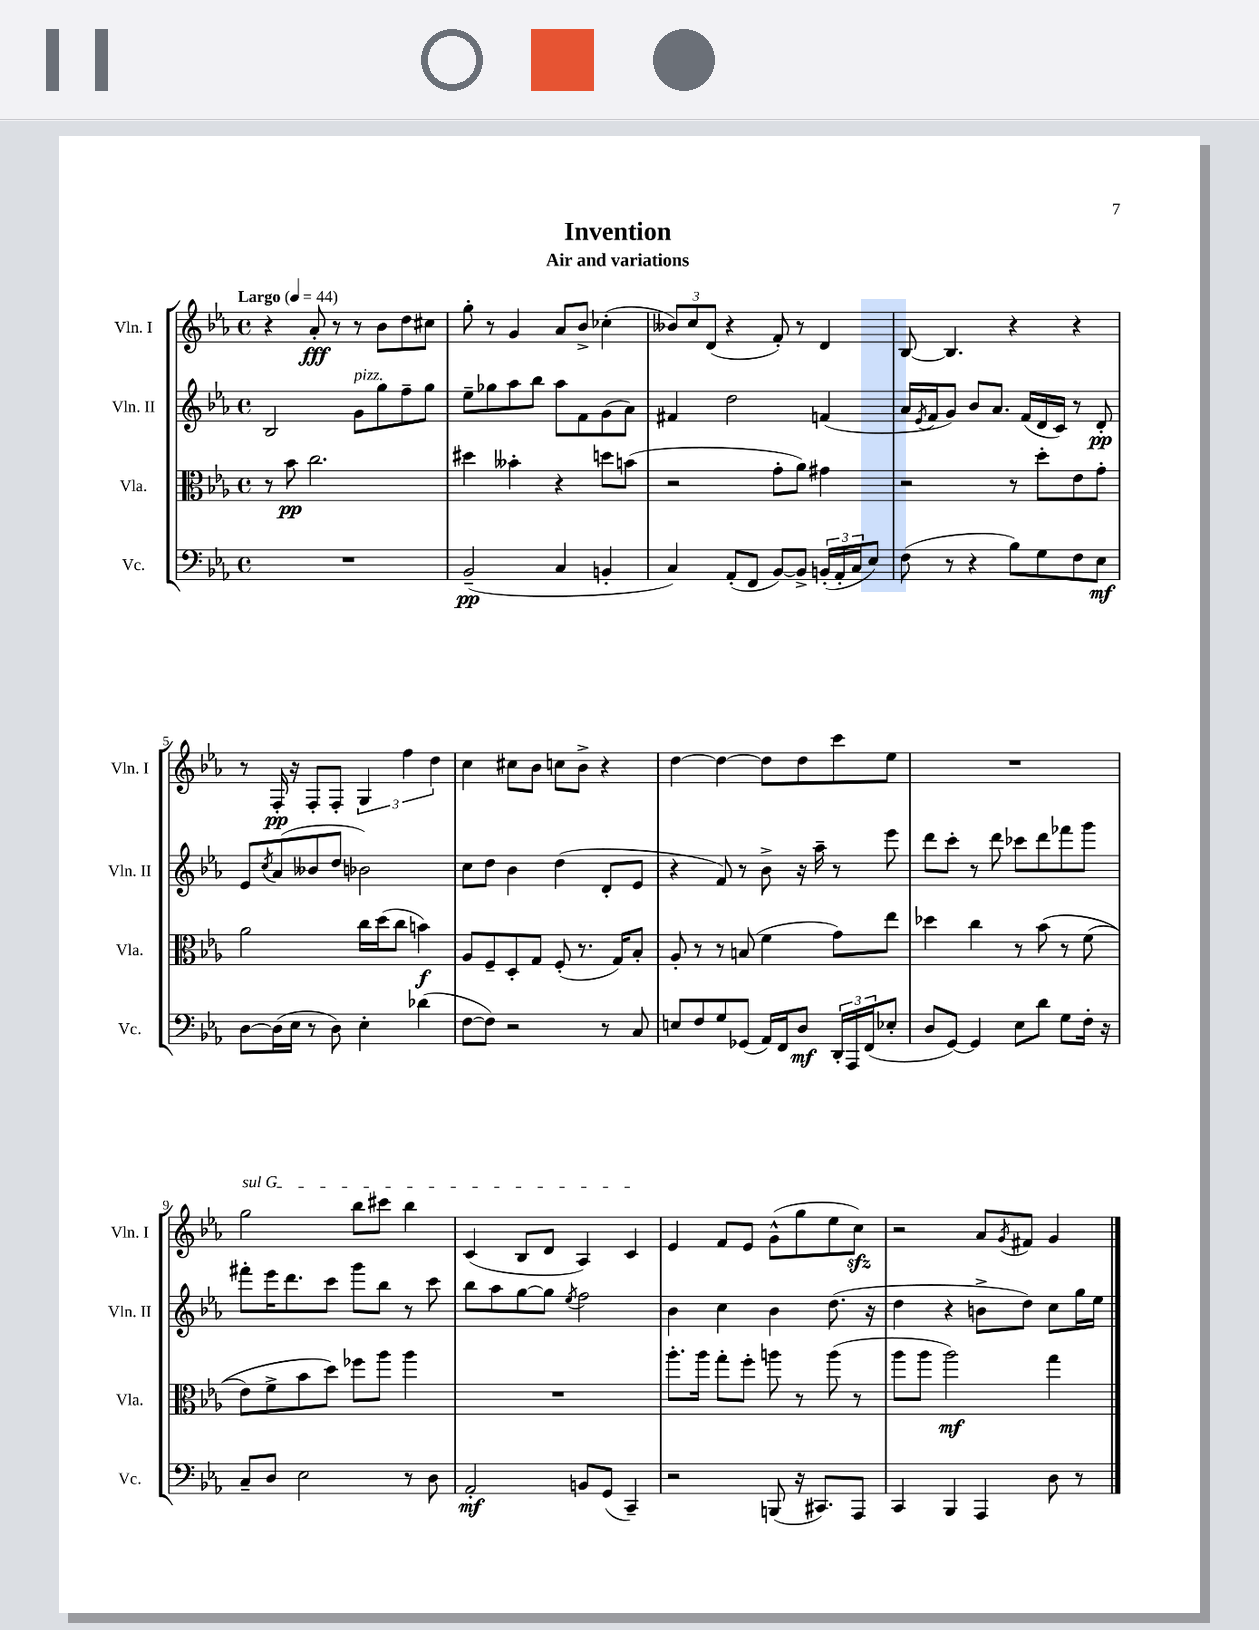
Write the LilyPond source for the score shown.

\header { title = "Invention" subtitle = "Air and variations" }
<<
\new StaffGroup <<
\new Staff = "s0" \with { instrumentName = "Vln. I" shortInstrumentName = "Vln. I" } {
    \clef treble \key ees \major \defaultTimeSignature \time 4/4 \tempo "Largo" 4 = 44
    r4 aes'8-.\fff r8 r8 bes'8 d''8 cis''8 |
    g''8-. r8 g'4 aes'8 bes'8-> ces''4-.( |
    \tuplet 3/2 { beses'8) c''8 d'8( } r4 f'8-.) r8 d'4 |
    bes8~ bes4. r4 r4 |
    r8 f16-.\pp r16 f8-. f8-. \tuplet 3/2 { g4 f''4 d''4 } |
    c''4 cis''8 bes'8 c''8 bes'8-> r4 |
    d''4~ d''4~ d''8 d''8 c'''8 ees''8 |
    R1 |
    \once \override TextSpanner.bound-details.left.text = \markup { \italic "sul G" } g''2\startTextSpan bes''8 cis'''8 bes''4 |
    c'4( bes8 d'8 aes4) c'4\stopTextSpan |
    ees'4 f'8 ees'8 g'8-^( g''8 ees''8 c''8\sfz) |
    r2 aes'8 \acciaccatura { g'8 } fis'8 g'4 \bar "|." |
}
\new Staff = "s1" \with { instrumentName = "Vln. II" shortInstrumentName = "Vln. II" } {
    \clef treble \key ees \major \defaultTimeSignature \time 4/4
    bes2 g'8^\markup { \italic "pizz." } g''8 f''8-- g''8 |
    ees''8-- ges''8 aes''8 bes''8 aes''8 f'8 g'8( aes'8) |
    fis'4 d''2 f'4( |
    aes'16 \acciaccatura { ees'8 } f'16 g'8) bes'8 aes'8. f'16( d'16 c'16) r8 d'8-.\pp |
    ees'8 \acciaccatura { c''8 } aes'8( beses'8 d''8 bes'2) |
    c''8 d''8 bes'4 d''4( d'8-. ees'8 |
    r4 f'8) r8 bes'8-> r16 aes''16-- r8 ees'''8 |
    d'''8 c'''8-. r8 d'''8 ces'''8 d'''8 fes'''8 g'''8 |
    fis'''8-. ees'''16 d'''8. c'''8 g'''8 bes''8 r8 c'''8 |
    bes''8 aes''8 g''8~ g''8 \acciaccatura { ees''8 } f''2 |
    bes'4 c''4 bes'4 d''8.( r16 |
    d''4 r4 b'8-> d''8) c''8 g''16 ees''16 \bar "|." |
}
\new Staff = "s2" \with { instrumentName = "Vla." shortInstrumentName = "Vla." } {
    \clef alto \key ees \major \defaultTimeSignature \time 4/4
    r8 bes'8\pp c''2. |
    dis''4 beses'4-. r4 d''8 b'8( |
    r2 g'8-. aes'8) gis'4 |
    r2 r8 d''8-. ees'8 g'8-. |
    aes'2 c''16 d''16( c''8 b'4\f) |
    aes8 f8-- d8-. g8 f8-.( r8. g16) bes8-. |
    aes8-. r8 r8 b8( f'4 g'8) ees''8 |
    des''4 c''4 r8 bes'8\( r8 f'8( |
    ees'8) f'8-> bes'8 d''8\) fes''8 aes''8 aes''4 |
    R1 |
    aes''8.-. aes''16 g''8-. f''8-. a''8 r8 a''8( r8 |
    aes''8 aes''8 aes''2\mf) g''4 \bar "|." |
}
\new Staff = "s3" \with { instrumentName = "Vc." shortInstrumentName = "Vc." } {
    \clef bass \key ees \major \defaultTimeSignature \time 4/4
    R1 |
    bes,2--\pp( c4 b,4-. |
    c4) aes,8-.( f,8 bes,8~) bes,8-> \tuplet 3/2 { b,16-.( aes,16-. c16 } ees8) |
    f8( r8 r4 bes8) g8 f8 ees8\mf |
    d8~ d16( ees16 r8 d8) ees4-. des'4( |
    f8~ f8) r2 r8 c8 |
    e8 f8 g8 ges,8( aes,16) f,16 d8\mf \tuplet 3/2 { d,16-. aes,,16 f,16( } ees8-. |
    d8 g,8~) g,4 ees8 d'8 g8 f16-. r16 |
    c8-- d8 ees2 r8 d8 |
    aes,2-.\mf b,8 g,8( c,4--) |
    r2 b,,8( r16 cis,8.) aes,,8 |
    c,4 bes,,4 aes,,4 d8 r8 \bar "|." |
}
>>
>>
